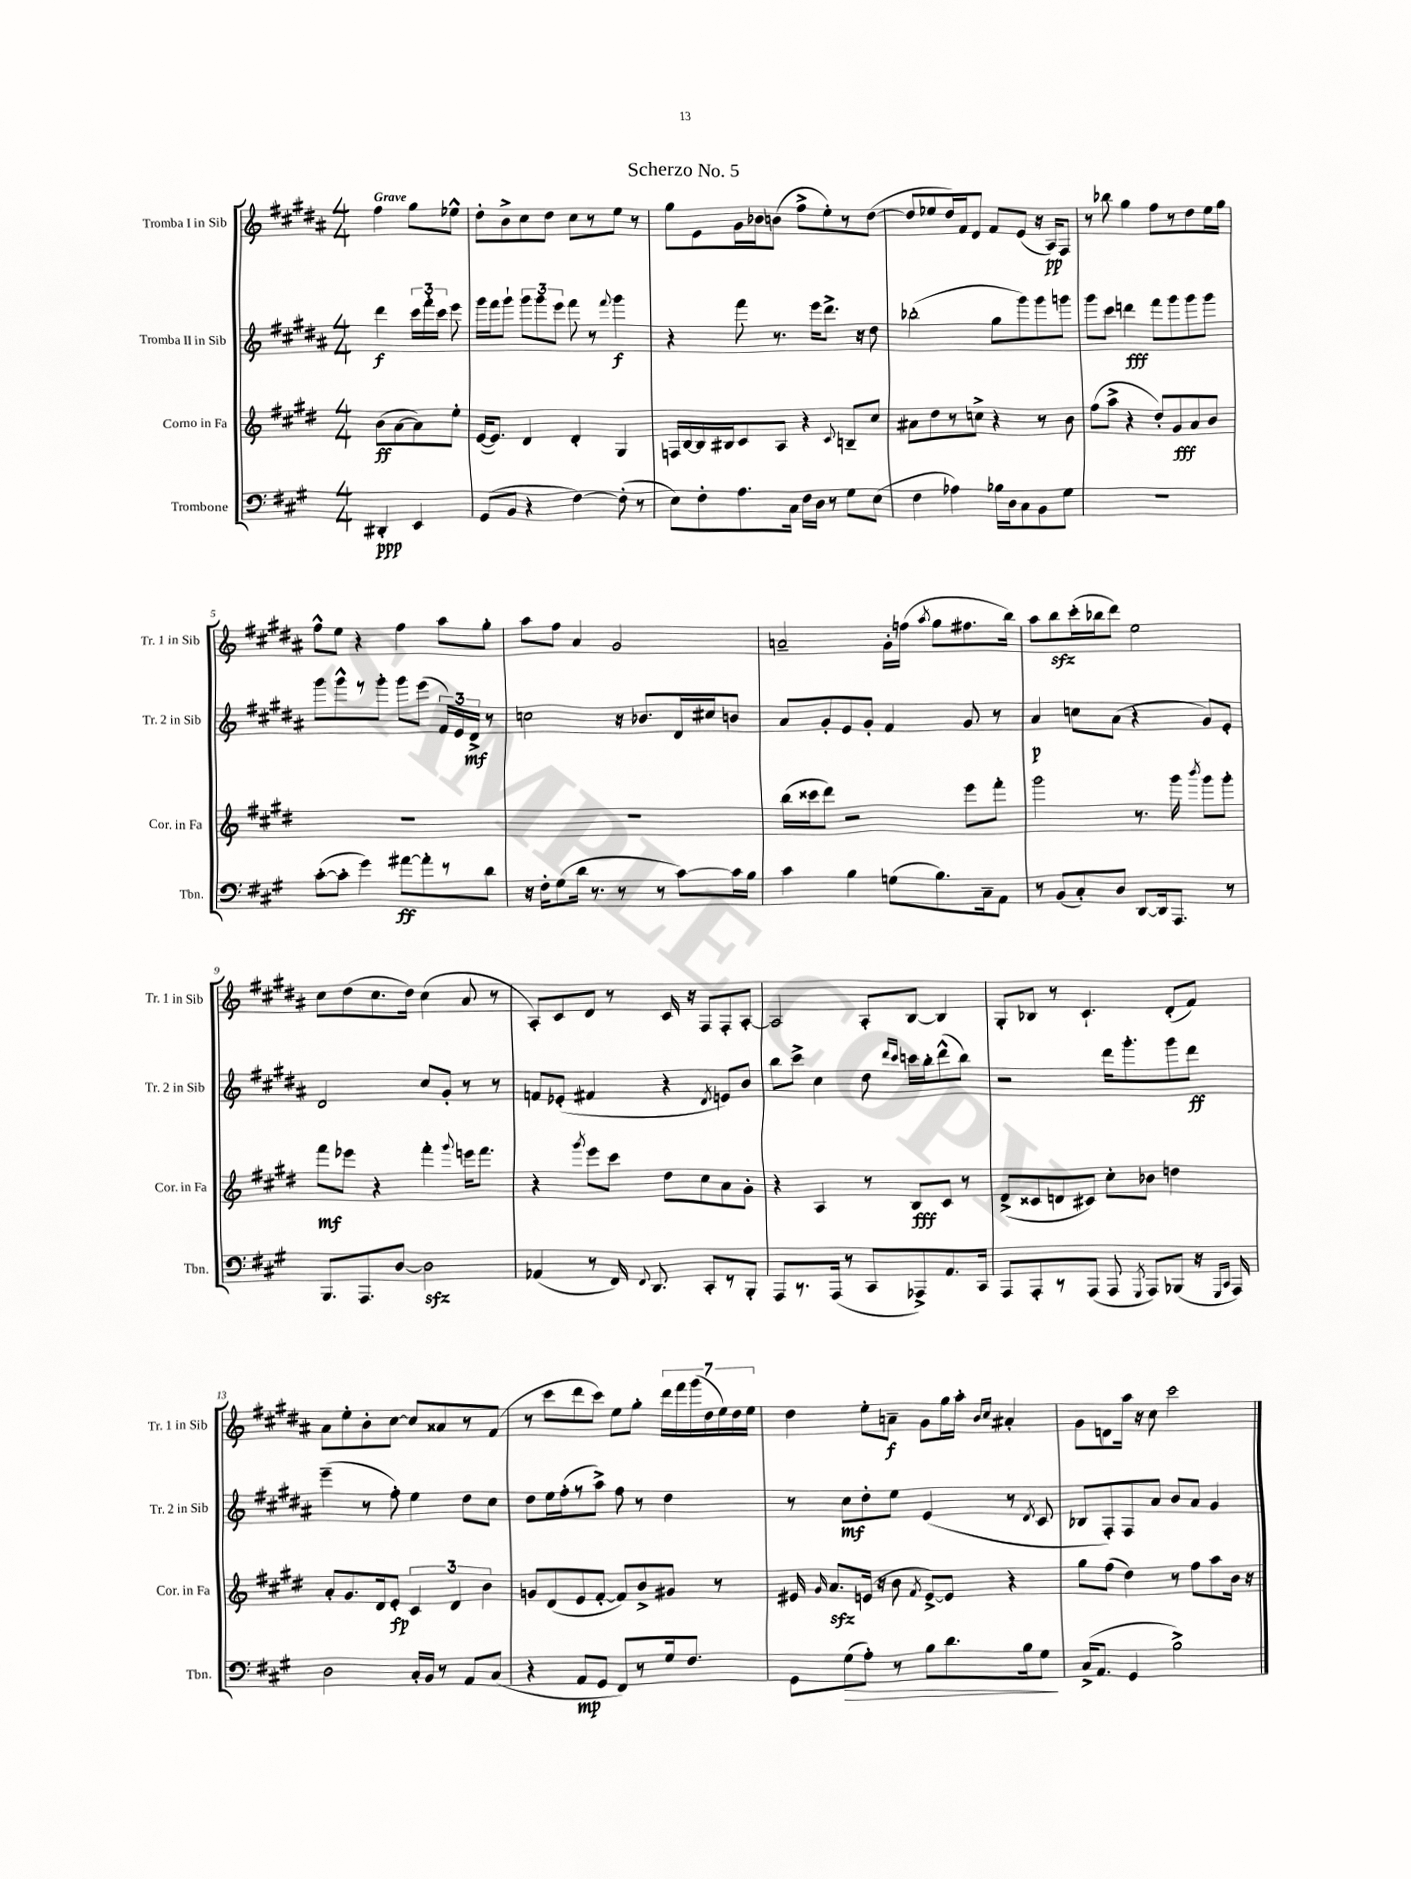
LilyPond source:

\header { title = "Scherzo No. 5" }
<<
\new StaffGroup <<
\new Staff = "s0" \with { instrumentName = "Tromba I in Sib" shortInstrumentName = "Tr. 1 in Sib" } {
    \clef treble \key b \major \numericTimeSignature \time 4/4 \partial 2 \tempo "Grave"
    \autoBeamOff fis''4 gis''8[ ees''8]-^ |
    dis''8[-. b'8-> cis''8 dis''8] cis''8[ r8 e''8] r8 |
    gis''8[ e'8 gis'16 bes'16 b'8]( fis''8[-> e''8-.) r8 dis''8]~( |
    dis''8[ ees''8 dis''16) fis'16 dis'8] fis'8[ e'8]( r16 ais16[\pp) fis8] |
    r8 bes''8 gis''4 fis''8[ r8 dis''8 e''16 gis''16] |
    fis''8[-^ e''8] r4 fis''4 ais''8[ gis''8]-. |
    ais''8[ fis''8] ais'4 gis'2 |
    a'2-- gis'16[-. f''16]( \acciaccatura { ais''8 } gis''8[ fis''8. b''16]) |
    ais''8[ b''8\sfz cis'''16-.( bes''16 dis'''8]) e''2 |
    cis''8[ dis''8( cis''8. dis''16]) cis''4( ais'8 r8 |
    ais8[-.) cis'8 dis'8] r8 cis'16 r16 fis8[ fis8-. ais8]~-. |
    ais2 ais8[-. b8]~ b4 |
    gis8[-. bes8] r8 cis'4.-! dis'8[-.( fis'8]) |
    ais'8[ e''8-. b'8-. cis''8]~ cis''8[ aisis'8 r8 fis'8]( |
    r8 cis'''8[ dis'''8 cis'''8]) e''8[ gis''8]-. \tuplet 7/4 { dis'''16[ fis'''16 gis'''16( dis''16 e''16) dis''16 e''16] } |
    dis''4 e''8[-. a'8]--\f gis'8[ gis''16 ais''16]-. \grace { b'16[ cis''16] } ais'4-. |
    gis'8[ d'8 ais''16] r16 cis''8 cis'''2 \bar "|." |
}
\new Staff = "s1" \with { instrumentName = "Tromba II in Sib" shortInstrumentName = "Tr. 2 in Sib" } {
    \clef treble \key b \major \numericTimeSignature \time 4/4 \partial 2
    \autoBeamOff dis'''4\f \tuplet 3/2 { cis'''16[ fis'''16-. cis'''16] } e'''8 |
    gis'''16[ fis'''16 gis'''8]-! \tuplet 3/2 { gis'''8[ gis'''8 e'''8] } fis'''8 r8 \appoggiatura { fis'''8 } gis'''4\f |
    r4 fis'''8 r8. e'''16[ dis'''8.]-> r16 dis''8 |
    bes''2-.( gis''8[ gis'''8) gis'''8 g'''8] |
    gis'''8[ cis'''8] d'''4\fff fis'''8[ gis'''8 gis'''8 gis'''8] |
    gis'''8[ gis'''8-^ r8 gis'''8]-. gis'''8[ e'''8]( \tuplet 3/2 { fis'16[) e'16 dis'16]->\mf } r8 |
    c''2 r16 bes'8.[ dis'16 cis''16 b'8] |
    ais'8[ gis'8-. e'8 gis'8]-. fis'4 gis'8 r8 |
    ais'4\p c''8[ ais'8]( r4 gis'8[) e'8]-. |
    dis'2 cis''8[ gis'8]-. r8 r8 |
    f'8[ ees'8]-.( fis'4 r4 \acciaccatura { dis'8 } e'8[) b'8] |
    b''8[ cis'''8]-> cis''4 dis''8 \grace { dis'''16[ cis'''16] } c'''16[ b''16-. dis'''8-^( b''8]) |
    r2 dis'''16[ gis'''8.-. gis'''8 dis'''8]\ff |
    e'''4--( r8 fis''8-.) e''4 dis''8[ cis''8] |
    dis''8[ e''16 fis''16-.( r8 ais''8]->) fis''8 r8 dis''4 |
    r8 cis''8[\mf dis''8-. e''8] e'4( r8 \acciaccatura { dis'8 } cis'8 |
    bes8[ fis8-.) fis8 ais'8] b'8[ ais'8] gis'4 \bar "|." |
}
\new Staff = "s2" \with { instrumentName = "Corno in Fa" shortInstrumentName = "Cor. in Fa" } {
    \clef treble \key e \major \numericTimeSignature \time 4/4 \partial 2
    \autoBeamOff b'8[\ff( a'8~ a'8) e''8]-. |
    e'16[~( e'8.]) dis'4 dis'4-. gis4 |
    f16[ b16~ b16 bis16 cis'8 a8] r4 \appoggiatura { cis'8 } b8[-- cis''8] |
    ais'8[ dis''8 r8 c''8]-> r4 r8 b'8 |
    fis''8[( a''8]-> r4 dis''8[-.) gis'8\fff a'8 b'8] |
    R1 |
    R1 |
    b''16[( cisis'''16 dis'''8]) r2 e'''8[ fis'''8]-. |
    gis'''2 r8. gis'''16 \acciaccatura { b'''8 } gis'''8[ gis'''8]-. |
    fis'''8[\mf ees'''8] r4 fis'''4-. \appoggiatura { gis'''8 } e'''16[ fis'''8.] |
    r4 \acciaccatura { gis'''8 } e'''8[ cis'''8] dis''8[ cis''8 a'8 gis'8]-. |
    r4 a4 r8 b8[\fff cis'8] r8 |
    dis'8[->( cisis'8 d'8 cis'8]) cis''8[-. bes'8] d''4 |
    a'8[-. gis'8. dis'16 e'8]-.\fp \tuplet 3/2 { cis'4 dis'4 b'4 } |
    g'8[ dis'8( e'8 fis'8]~-. fis'8[) b'8-> gis'8] r8 |
    eis'16 \grace { gis'16 } a'8.[\sfz e'16]( r16 b'8 \acciaccatura { fis'8 } e'8[~->) e'8] r4 |
    gis''8[ fis''8]( dis''4) r8 fis''8[ a''8 b'16] r16 \bar "|." |
}
\new Staff = "s3" \with { instrumentName = "Trombone" shortInstrumentName = "Tbn." } {
    \clef bass \key a \major \numericTimeSignature \time 4/4 \partial 2
    \autoBeamOff dis,4-.\ppp e,4 |
    gis,8[( b,8] r4 fis4~) fis8-.( r8 |
    e8[) fis8-. a8. cis16] fis16[ d16] r8 gis8[ e8]( |
    fis4 aes4) bes16[ d16 cis8 b,8 gis8] |
    R1 |
    cis'8[~-.( cis'8]-. gis'4) ais'8[~\ff ais'8-. r8 d'8] |
    r16 fis16[-. gis8( d'16] r8. r8 r8 cis'8[~) cis'16 b16] |
    cis'4 b4 g8[( b8.) cis16-- a,8] |
    r8 b,8[( cis8-.) d8] d,8[~ d,16 a,,8.] r8 |
    b,,8.[ a,,8. d8]~ d2\sfz |
    aes,4( r8 fis,16) \appoggiatura { fis,8 } d,8. cis,8[-. r8 b,,8]-. |
    a,,8[ r8. a,,16]( r8 cis,8[ aes,,8->) a,8. cis,16] |
    a,,8[ a,,8-. r8 a,,8]( a,,8 \acciaccatura { gis,,8 } a,,8[) bes,,8]( r16 \grace { gis,,16[ cis,16] } a,,16) |
    d2 cis16[-. b,16] r8 a,8[ cis8]( |
    r4 a,8[\mp gis,8] fis,8[) r8 gis16 fis8.] |
    gis,8[ gis8\>( a8]-.) r8 b8[ d'8. b16 gis8]\! |
    cis16[->( a,8.] gis,4 b2->) \bar "|." |
}
>>
>>
